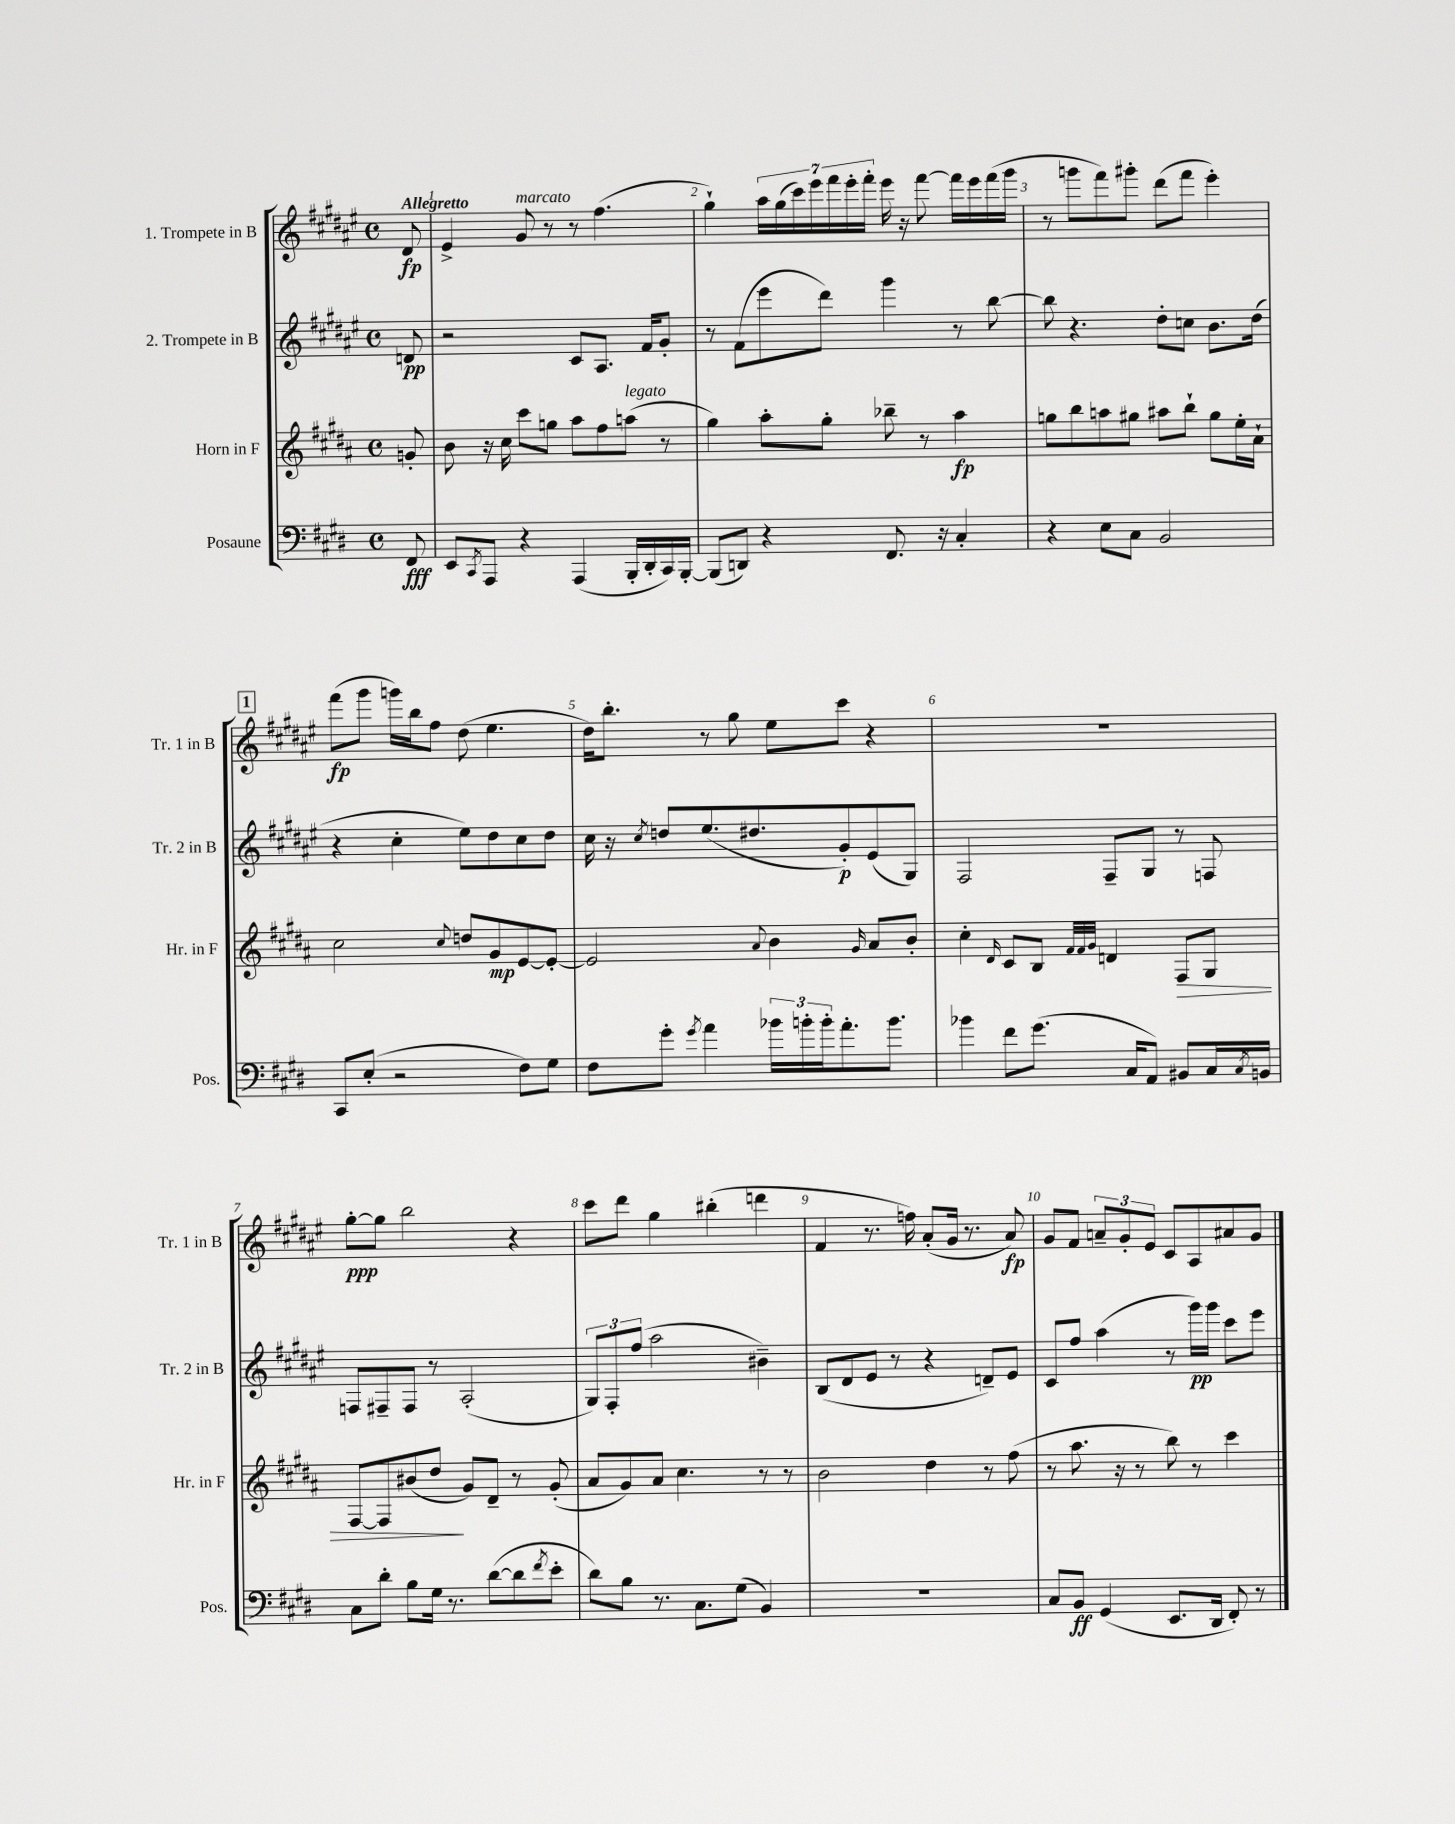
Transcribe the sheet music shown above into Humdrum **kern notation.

**kern	**dynam	**kern	**dynam	**kern	**dynam	**kern	**dynam
*part4	*part4	*part3	*part3	*part2	*part2	*part1	*part1
*staff4	*staff4	*staff3	*staff3	*staff2	*staff2	*staff1	*staff1
*I"Posaune	*	*I"Horn in F	*	*I"2. Trompete in B	*	*I"1. Trompete in B	*
*I'Pos.	*	*I'Hr. in F	*	*I'Tr. 2 in B	*	*I'Tr. 1 in B	*
*clefF4	*	*clefG2	*	*clefG2	*	*clefG2	*
*k[f#c#g#d#]	*	*k[f#c#g#d#a#]	*	*k[f#c#g#d#a#e#]	*	*k[f#c#g#d#a#e#]	*
*M4/4	*	*M4/4	*	*M4/4	*	*M4/4	*
*met(c)	*	*met(c)	*	*met(c)	*	*met(c)	*
=	=	=	=	=	=	=	=
!	!	!	!	!	!	!LO:TX:a:B:t=Allegretto	!
8FF#/	fff	8gn'/	.	8dn/	pp	8d#/	fp
=1	=1	=1	=1	=1	=1	=1	=1
8EE/L	.	8b\	.	2r	.	4e#^/	.
8qCC#/	.	.	.	.	.	.	.
8AAA/J	.	16r	.	.	.	.	.
.	.	16cc#\	.	.	.	.	.
!	!	!	!	!	!	!LO:TX:a:i:t=marcato	!
4r	.	8ccc#\L	.	.	.	8g#/	.
.	.	8ggn\J	.	.	.	8r	.
(4AAA/	.	8aa#\L	.	8c#/L	.	8r	.
.	.	8ff#\	.	8.A#/J	.	(4.ff#\	.
!	!	!LO:TX:a:i:t=legato	!	!	!	!	!
16BBB'/LL	.	(8aan\J	.	.	.	.	.
16DD#'/	.	.	.	16f#/KL	.	.	.
16CC#/)	.	8r	.	8g#'/J	.	.	.
[16BBB'/JJ	.	.	.	.	.	.	.
=2	=2	=2	=2	=2	=2	=2	=2
(8BBB/L]	.	4gg#\)	.	8r	.	4gg#`\)	.
8DDn/J)	.	.	.	(8f#\L	.	.	.
4r	.	8aa#'\L	.	8eee#\	.	28aa#\LL	.
.	.	.	.	.	.	(28gg#\	.
.	.	.	.	.	.	28ccc#\)	.
.	.	.	.	.	.	28eee#\	.
.	.	8gg#'\J	.	8ddd#\J)	.	.	.
.	.	.	.	.	.	28fff#\	.
.	.	.	.	.	.	28eee#'\	.
.	.	.	.	.	.	28fff#'\JJ	.
8.FF#/	.	8bb-X~\	.	4ggg#\	.	16eee#\	.
.	.	.	.	.	.	16r	.
.	.	8r	.	.	.	[8fff#\	.
16r	.	.	.	.	.	.	.
4C#'/	.	4aa#\	fp	8r	.	16fff#\LL]	.
.	.	.	.	.	.	16eee#\	.
.	.	.	.	[8bb\	.	(16fff#\	.
.	.	.	.	.	.	16ggg#\JJ	.
=3	=3	=3	=3	=3	=3	=3	=3
4r	.	8ggn\L	.	8bb\]	.	8r	.
.	.	8bb\	.	4.r	.	8gggn\L	.
8E\L	.	8aan\	.	.	.	8fff#\)	.
8C#\J	.	8gg#X\J	.	.	.	8ggg#X'\J	.
2BB/	.	8aa#X\L	.	8dd#'\L	.	(8ddd#\L	.
.	.	8bb`\J	.	8ccn\J	.	8fff#\J	.
.	.	8gg#\L	.	8.b\L	.	4eee#'\)	.
.	.	16ee'\L	.	.	.	.	.
.	.	16a#`\JJ	.	(16dd#\Jk	.	.	.
!!LO:LB:g=z
!!LO:REH:place=s1:t=1
=4	=4	=4	=4	=4	=4	=4	=4
8CC#/L	.	2cc#\	.	4r	.	(8fff#\L	fp
(8E'/J	.	.	.	.	.	8ggg#\J	.
2r	.	.	.	4cc#'\	.	16gggn\LL)	.
.	.	.	.	.	.	16bb\J	.
.	.	.	.	.	.	8ff#\J	.
.	.	8qqcc#/	.	.	.	.	.
.	.	8ddn/L	.	8ee#\L)	.	(8dd#\	.
.	.	8g#/	mp	8dd#\	.	4.ee#\	.
8F#\L)	.	[8e/	.	8cc#\	.	.	.
8G#\J	.	8e'/J_	.	8dd#\J	.	.	.
=5	=5	=5	=5	=5	=5	=5	=5
8F#\L	.	2e/]	.	16cc#\	.	16dd#\KL)	.
.	.	.	.	16r	.	8.bb'\J	.
.	.	.	.	8qcc#/	.	.	.
8g#'\J	.	.	.	8ddn/L	.	.	.
8qg#/	.	.	.	.	.	.	.
4a\	.	.	.	(8.ee#/	.	8r	.
.	.	.	.	.	.	8gg#\	.
.	.	.	.	8.dd#X/	.	.	.
.	.	8qqa#/	.	.	.	.	.
24b-X\LL	.	4b\	.	.	.	8ee#\L	.
24bn'\	.	.	.	.	.	.	.
24b'\J	.	.	.	.	.	.	.
8.a'\	.	.	.	8g#'/)	p	8ccc#\J	.
.	.	16qqg#/	.	.	.	.	.
.	.	8a#/L	.	(8e#/	.	4r	.
8.b\J	.	.	.	.	.	.	.
.	.	8b'/J	.	8G#/J)	.	.	.
=6	=6	=6	=6	=6	=6	=6	=6
4b-X\	.	4cc#'\	.	2F#/	.	1r	.
.	.	16qqd#/	.	.	.	.	.
8f#\L	.	8c#/L	.	.	.	.	.
(8.g#\J	.	8B/J	.	.	.	.	.
.	.	32qqf#/LLL	.	.	.	.	.
.	.	32qqf#/	.	.	.	.	.
.	.	32qqg#/JJJ	.	.	.	.	.
.	.	4dn/	.	8F#~/L	.	.	.
16C#/KL	.	.	.	.	.	.	.
8AA/J)	.	.	.	8G#/J	.	.	.
!	!	!	!LO:HP:b	!	!	!	!
8BB#X/L	.	8F#/L	>	8r	.	.	.
16C#/L	.	8G#/J	.	8Fn/	.	.	.
8qC#/	.	.	.	.	.	.	.
16BBn/JJ	.	.	.	.	.	.	.
!!LO:LB:g=z
=7	=7	=7	=7	=7	=7	=7	=7
8C#\L	.	[8F#/L	.	8Fn/L	.	[8gg#'\L	ppp
8d#'\J	.	8F#/]	.	8F#X~/	.	8gg#\J]	.
8B\L	.	(8b#X/	.	8F#/J	.	2bb\	.
16G#\Jk	.	8dd#/J	.	8r	.	.	.
8.r	.	.	.	.	.	.	.
.	.	8g#/L)	]	(2A#'/	.	.	.
([8d#\L	.	8d#~/J	.	.	.	.	.
8d#\]	.	8r	.	.	.	4r	.
8qf#/	.	.	.	.	.	.	.
8e'\J	.	(8g#'/	.	.	.	.	.
=8	=8	=8	=8	=8	=8	=8	=8
8d#\L)	.	8a#/L	.	12G#/L)	.	8ccc#\L	.
.	.	.	.	12F#'/	.	.	.
8B\J	.	8g#/)	.	.	.	8ddd#\J	.
.	.	.	.	(12ff#/J	.	.	.
8.r	.	8a#/J	.	2aa#\	.	4gg#\	.
.	.	4.cc#\	.	.	.	.	.
8.C#\L	.	.	.	.	.	.	.
.	.	.	.	.	.	(4bb#X'\	.
(8G#\J	.	.	.	.	.	.	.
4BB/)	.	8r	.	4b#X~\)	.	4dddn\	.
.	.	8r	.	.	.	.	.
=9	=9	=9	=9	=9	=9	=9	=9
1r	.	2b\	.	(8B/L	.	4f#/	.
.	.	.	.	8d#/	.	.	.
.	.	.	.	8e#/J	.	8.r	.
.	.	.	.	8r	.	.	.
.	.	.	.	.	.	16ffn\)	.
.	.	4dd#\	.	4r	.	(8a#'/L	.
.	.	.	.	.	.	16g#/Jk	.
.	.	.	.	.	.	8.r	.
.	.	8r	.	8dn~/L)	.	.	.
.	.	(8ff#\	.	8e#/J	.	8a#/)	fp
=10	=10	=10	=10	=10	=10	=10	=10
8C#/L	.	8r	.	8c#/L	.	8g#/L	.
8BB/J	ff	8.aa#\	.	8ff#/J	.	8f#/J	.
(4GG#/	.	.	.	(4aa#\	.	12an~/L	.
.	.	16r	.	.	.	.	.
.	.	.	.	.	.	12g#'/	.
.	.	8r	.	.	.	.	.
.	.	.	.	.	.	12e#/J	.
8.EE/L	.	8bb\)	.	8r	.	8c#/L	.
.	.	8r	.	16ggg#\LL)	pp	8A#/	.
16DD#/Jk	.	.	.	16ggg#\JJ	.	.	.
8FF#'/)	.	4ccc#\	.	8ccc#\L	.	8a#X/	.
8r	.	.	.	8eee#\J	.	8g#/J	.
==	==	==	==	==	==	==	==
*-	*-	*-	*-	*-	*-	*-	*-
